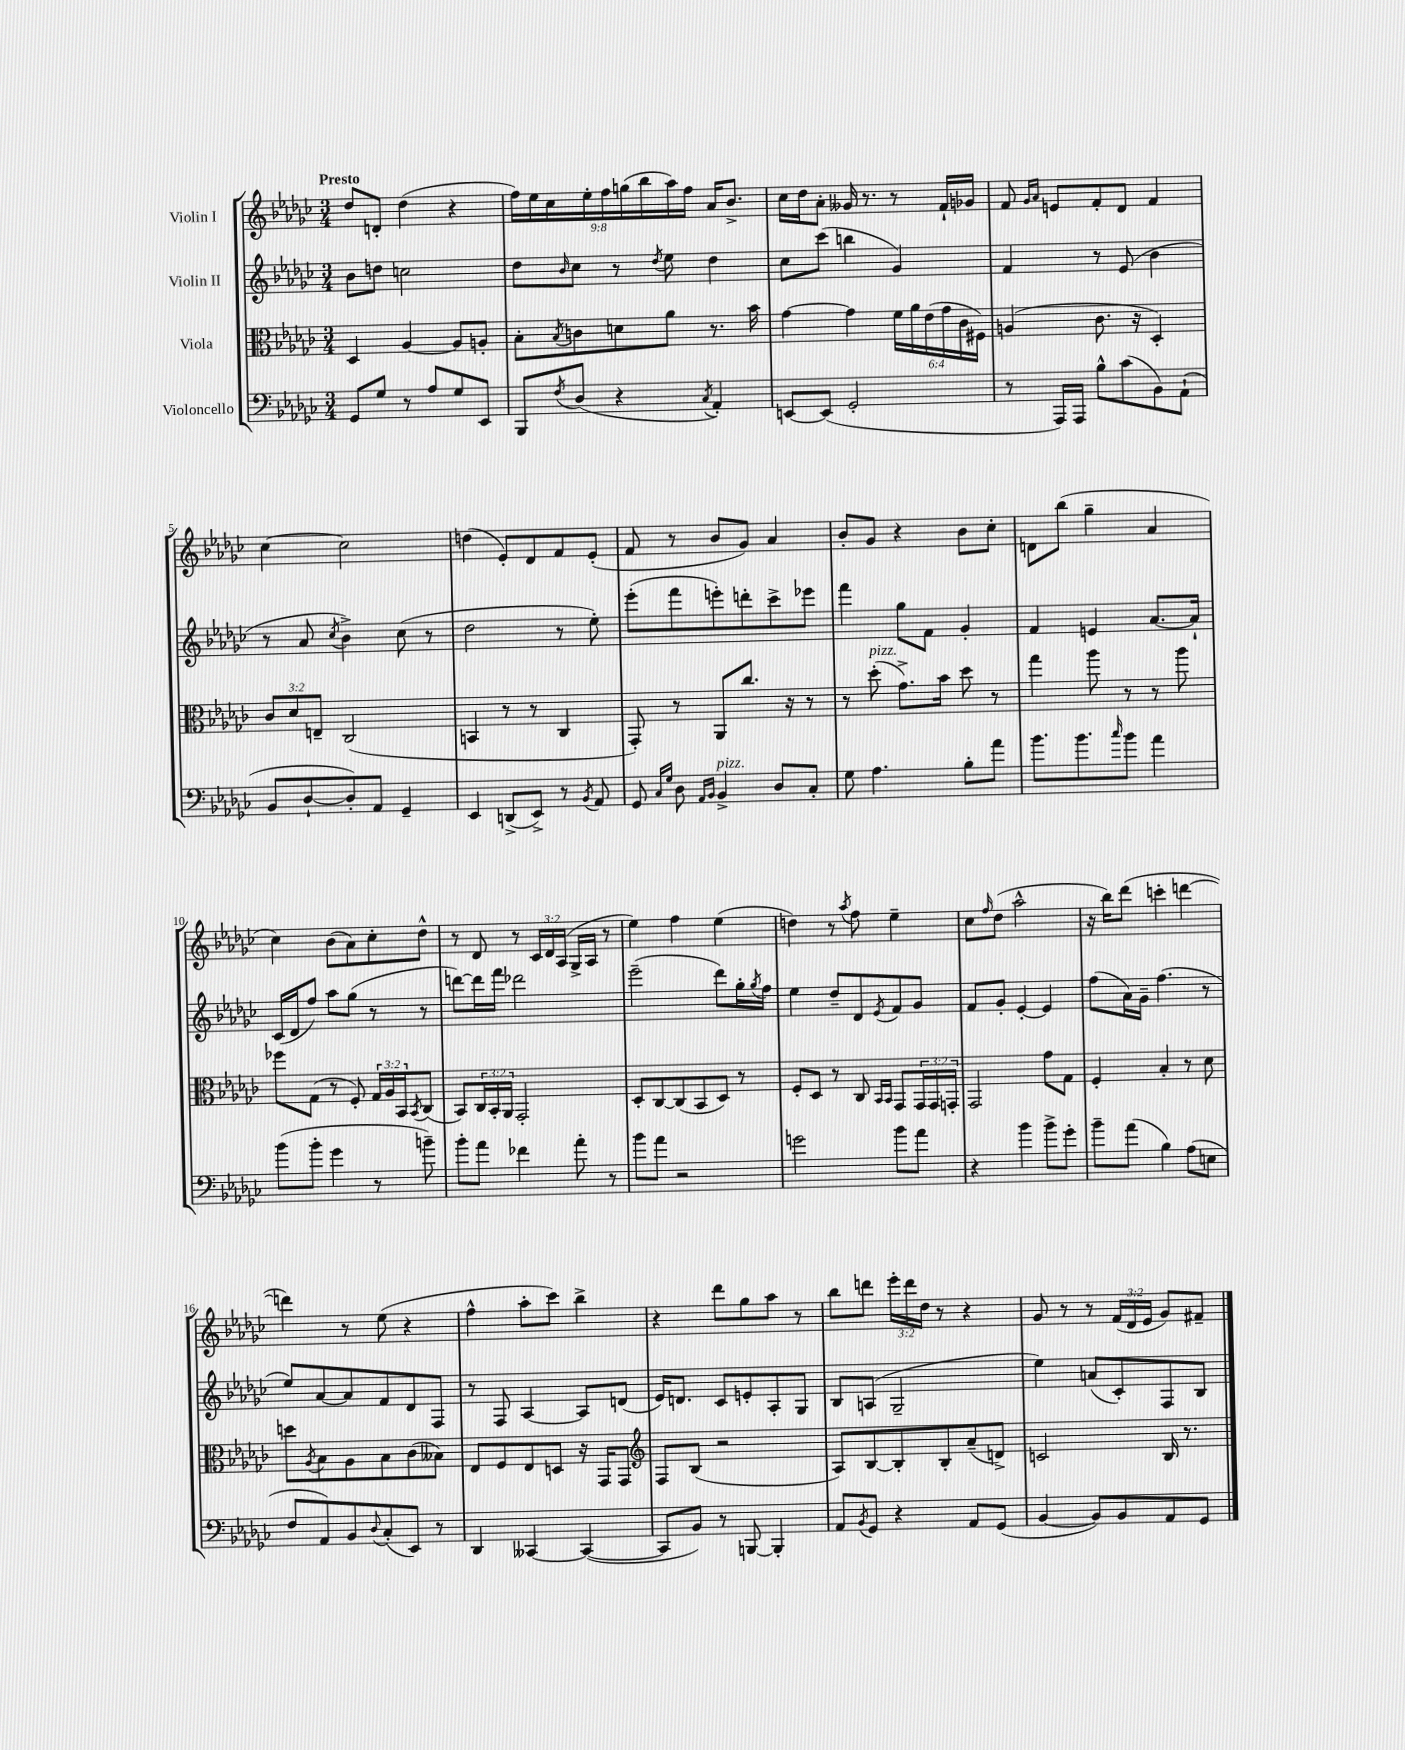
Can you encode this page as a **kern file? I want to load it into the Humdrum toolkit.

**kern	**kern	**kern	**kern
*part4	*part3	*part2	*part1
*staff4	*staff3	*staff2	*staff1
*I"Violoncello	*I"Viola	*I"Violin II	*I"Violin I
*clefF4	*clefC3	*clefG2	*clefG2
*k[b-e-a-d-g-c-]	*k[b-e-a-d-g-c-]	*k[b-e-a-d-g-c-]	*k[b-e-a-d-g-c-]
*M3/4	*M3/4	*M3/4	*M3/4
=1	=1	=1	=1
!	!	!	!LO:TX:a:B:t=Presto
8GG-/L	4D-/	8b-\L	8dd-/L
8G-/J	.	8ddn\J	8dn'/J
8r	[4A-/	2ccn\	(4dd-\
8A-/L	.	.	.
8G-/	8A-/L]	.	4r
8EE-/J	8An'/J	.	.
=2	=2	=2	=2
8BBB-/L	8B-'\L	8dd-\L	18ff\LL)
.	.	.	18ee-\
.	.	.	18cc-\
8qF/	8qB-/	16qqb-/	.
(8D-/J	8cn\	8cc-\J	.
.	.	.	18ee-'\
.	.	.	18ff\
4r	8dn\	8r	.
.	.	.	(18ggn\
.	.	.	18bb-\
.	.	8qdd-/	.
.	8a-\J	8ee-\	.
.	.	.	18aa-\)
.	.	.	18ff\JJ
8qC-/	.	.	.
4AA-'/)	8.r	4dd-\	16a-/KL
.	.	.	8.b-^/J
.	16b-\	.	.
=3	=3	=3	=3
[8EEn/L	[4g-\	8cc-\L	16cc-\LL
.	.	.	16dd-\J
(8EE/J]	.	(8ccc-\J	8a-'\J
2GG-'/	4g-\]	4bbn\	16g--X/
.	.	.	8.r
.	24f\LL	4g-/)	8r
.	24a-\	.	.
.	(24e-\	.	.
.	24g-\	.	16f`/LL
.	24c-\	.	.
.	.	.	16g-X/JJ
.	24F#X\JJ)	.	.
=4	=4	=4	=4
8r	(4An/	4f/	8f/
.	.	.	16qqg-/LL
.	.	.	16qqa-/JJ
16AAA-/LL)	.	.	8en/L
16AAA-/JJ	.	.	.
8B-^^\L	8.c-\	8r	8f'/
(8c-\	.	(8e-/	8d-/J
.	16r	.	.
8BB-\)	4D-'/)	4b-\	4f/
(8AA-`\J	.	.	.
!!LO:LB:g=z
=5	=5	=5	=5
8BB-/L	12c-/L	8r	[4cc-\
.	12d-/	.	.
[8D-`/	.	8a-/	.
.	12En~/J	.	.
.	.	8qcc-/	.
8D-'/])	(2C-/	4b-^\)	2cc-\]
8AA-/J	.	.	.
4GG-~/	.	(8cc-\	.
.	.	8r	.
=6	=6	=6	=6
4EE-/	4BBn/	2dd-\	(4ddn\
(8DDn^/L	8r	.	8e-'/L)
8EE-^/J)	8r	.	8d-/
8r	4C-/	8r	8f/
8qBB-/	.	.	.
8AA-/	.	8ee-'\)	(8e-'/J
=7	=7	=7	=7
8GG-/	8GG-'/)	(8eee-'\L	8f/
16qqC-/LL	.	.	.
16qqG-/JJ	.	.	.
8D-\	8r	8fff\	8r
16qqAA-/LL	.	.	.
16qqBB-/JJ	.	.	.
!LO:TX:a:i:t=pizz.	!	!	!
4BB-^/	8AA-/L	8eeen'\)	8b-/L
.	8.cc-/J	8dddn'\	8g-/J)
8D-/L	.	8ccc-^\	4a-/
.	16r	.	.
8C-'/J	8r	8eee-X\J	.
=8	=8	=8	=8
8G-\	8r	4fff\	8b-'/L
!	!LO:TX:a:i:t=pizz.	!	!
4.A-\	(8dd-'\	.	8g-/J
.	8.g-^\L)	8gg-\L	4r
.	.	8f\J	.
.	16b-\Jk	.	.
8B-'\L	8dd-\	4g-'/	8b-\L
8a-\J	8r	.	8cc-'\J
=9	=9	=9	=9
8.b-\L	4gg-\	4f/	8dn\L
.	.	.	(8bb-\J
8.b-\	.	.	.
.	8aa-\	4en/	4gg-~\
16qqcc-/	.	.	.
8b-\J	8r	.	.
4a-\	8r	[8.a-/L	4a-/
.	8aa-\	.	.
.	.	16a-`/Jk]	.
!!LO:LB:g=z
=10	=10	=10	=10
(8b-\L	8ff-X\L	(16c-/LL	4cc-\)
.	.	16d-/J	.
8b-'\J	(8G-\J	8ff/J)	.
4g-\	8r	8aa-\L	(8b-\L
.	8F'/)	(8gg-\J	8a-\)
8r	24G-/LL	8r	8cc-'\
.	24A-/	.	.
.	24BB-/J	.	.
.	8qBB-/	.	.
8bn~\)	(8C-/J	8r	8dd-^^\J
=11	=11	=11	=11
8b-'\L	8BB-/L)	[8dddn\L)	8r
8a-\J	24C-/L	16ddd\L]	8d-/
.	24BB-'/	.	.
.	.	16fff\JJ	.
.	24AA-/JJ	.	.
4f-X\	2GG-'/	2ddd-X\	8r
.	.	.	24c-/LL
.	.	.	24d-/
.	.	.	(24A-/JJ
8a-'\	.	.	16G-^/LL
.	.	.	16A-/JJ
8r	.	.	8r
=12	=12	=12	=12
8b-\L	8D-'/L	(2eee-~\	4ee-\)
8a-\J	[8C-/	.	.
2r	(8C-/]	.	4ff\
.	8BB-/	.	.
.	8D-/J)	8ddd-\L)	(4ee-\
.	8r	16gg-'\L	.
.	.	8qgg-/	.
.	.	16ff\JJ	.
=13	=13	=13	=13
2gn\	8F'/L	4ee-\	4ddn\)
.	8D-/J	.	.
.	8r	8dd-~/L	8r
.	.	.	8qaa-/
.	8C-/	8d-/	8ff\
.	16qqBB-/LL	.	.
.	16qqBB-/JJ	8qe-/	.
8b-\L	8GG-/L	8f/	4ee-~\
8a-\J	24GG-/L	8g-/J	.
.	24GG-/	.	.
.	24GGn'/JJ	.	.
=14	=14	=14	=14
4r	2GG-/	8f/L	8cc-\L
.	.	.	16qqff/
.	.	8g-'/J	(8dd-\J
4b-\	.	[4e-'/	2aa-^^\
8b-^\L	8g-\L	4e-/]	.
8g-'\J	8G-\J	.	.
=15	=15	=15	=15
8b-~\L	4F'/	(8ff\L	16r
.	.	.	16bb-\KL)
(8a-\J	.	16a-\L)	(8ddd-\J
.	.	16g-~\JJ	.
4B-\)	4B-'/	(4.ff\	4cccn'\
(8A-\L	8r	.	[4dddn\
8En\J	8d-\	8r	.
!!LO:LB:g=z
=16	=16	=16	=16
8F/L	8ddn\L	8ee-/L)	4dddn\])
.	8qA-/	.	.
8AA-/)	8B-\	[8a-/	.
8BB-/	8A-\	8a-/]	8r
8qqD-/	.	.	.
(8C-'/	8B-\	8f/	(8ee-\
8EE-/J)	(8c-\	8d-/	4r
8r	8B--X\J)	8F/J	.
=17	=17	=17	=17
4DD-/	8E-/L	8r	4ff^^\
.	8F/	8F/	.
[4CC--X/	8E-/	[4A-/	8aa-'\L
.	8Dn/J	.	8ccc-\J)
(4CC--/_	16r	8A-/L]	4bb-^\
.	16GG-/KL	.	.
.	8GG-/J	(8dn/J	.
=18	=18	=18	=18
*	*clefG2	*	*
8CC--/L]	8F/L	16e-/KL)	4r
.	.	8.dn/J	.
8BB-/J)	(8B-/J	.	.
8r	2r	8c-/L	8ddd-\L
[8BBBn/	.	8en'/	8gg-\
4BBB'/]	.	8A-'/	8aa-\J
.	.	8G-/J	8r
=19	=19	=19	=19
8AA-/L	8A-/L)	8B-/L	8bb-\L
8qBB-/	.	.	.
8GG-/J	[8B-/	(8An/J	8dddn\J
4r	8B-'/]	2G-~/	24eee-'\LL
.	.	.	24ddd\
.	.	.	24dd-\JJ
.	8B-'/	.	8r
8AA-/L	(8a-~/	.	4r
(8GG-/J	8dn^/J)	.	.
=20	=20	=20	=20
[4BB-/	2cn/	4ee-\)	8g-/
.	.	.	8r
8BB-/L])	.	(8an/L	8r
8BB-/	.	8c-'/)	(24f/LL
.	.	.	24d-/
.	.	.	24e-/JJ
8AA-/	16B-/	8F/	8g-/L)
.	8.r	.	.
8GG-/J	.	8B-/J	8f#X~/J
==	==	==	==
*-	*-	*-	*-
